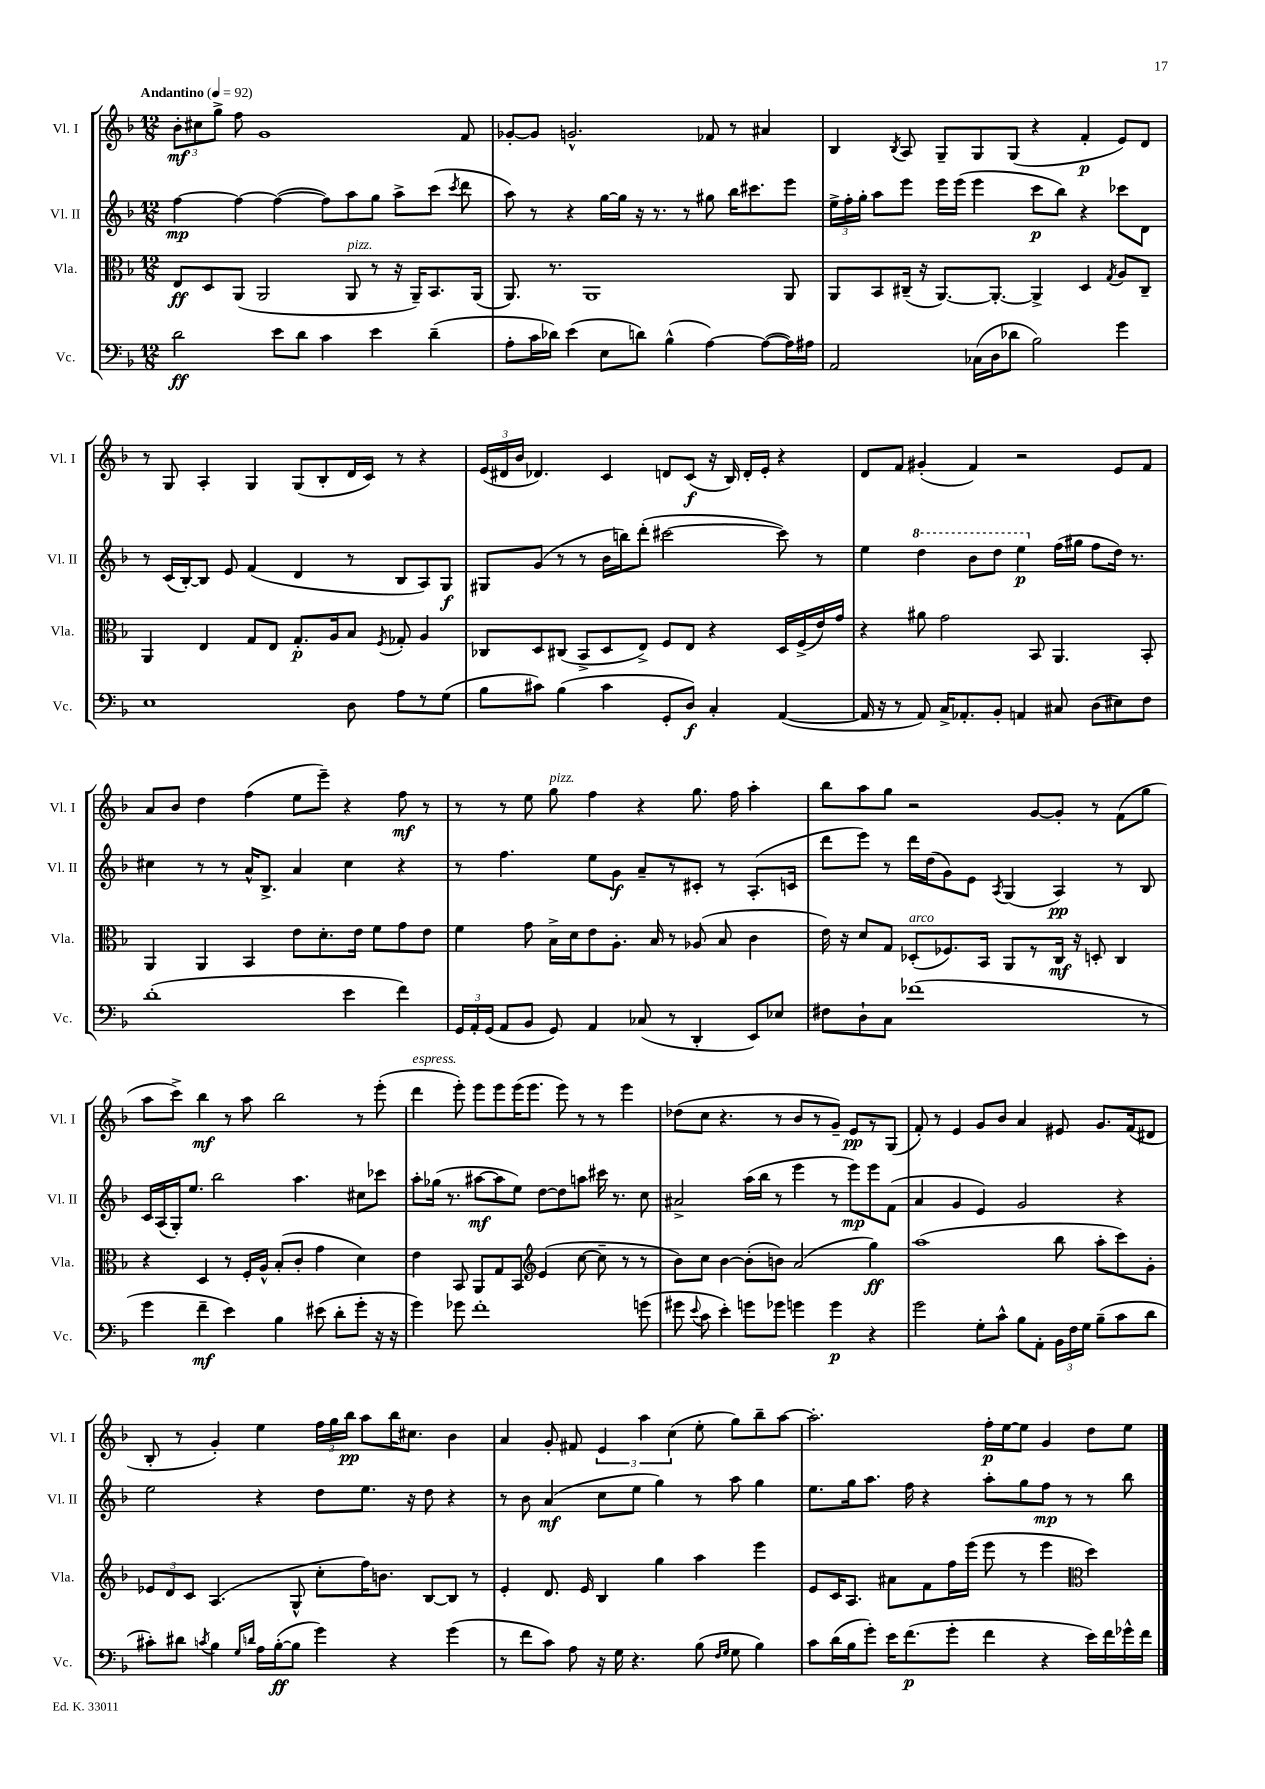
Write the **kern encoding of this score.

**kern	**kern	**kern	**kern
*staff4	*staff3	*staff2	*staff1
*clefF4	*clefC3	*clefG2	*clefG2
*k[b-]	*k[b-]	*k[b-]	*k[b-]
*M12/8	*M12/8	*M12/8	*M12/8
*MM92	*MM92	*MM92	*MM92
2d\	8E/L	[4ff\	12b-'\L
.	.	.	12cc#\
.	8D/	.	.
.	.	.	12gg^\J
.	(8AA/J	4ff\_	8ff\
.	2AA/	.	1g
8e\L	.	(4ff\_	.
8d\J	.	.	.
4c\	.	8ff\]L)	.
.	8AA/	8aa\	.
4e\	8r	8gg\J	.
.	16r	8aa^\L	.
.	16AA~/LK)	.	.
(4d~\	8.BB-/	(8ccc\J	.
.	.	8qccc/	.
.	.	8ddd\	8f/
.	(16AA/Jk	.	.
=	=	=	=
8A'\L	8.AA/)	8aa\)	[8g-'/L
16c\L	.	8r	8g-/]J
16d-\JJ)	8.r	.	.
(4e\	.	4r	2.g^^/
.	1AA	.	.
8E\L	.	[16gg\LL	.
.	.	16gg\]JJ	.
8d\J)	.	16r	.
.	.	8.r	.
(4B-^^\	.	.	.
.	.	8r	.
[4A\)	.	8gg#\	8f-/
.	.	16bb-\LK	8r
.	.	8.ccc#\	.
(8A\_L	.	.	4a#/
16A\]L)	8AA/	8eee\J	.
16A#\JJ	.	.	.
=	=	=	=
2AA/	8AA/L	24ee^\LL	4B-/
.	.	24ff'\	.
.	.	24gg'\JJ	.
.	8BB-/	8aa\L	.
.	.	.	8qB-/
.	(16C#~/Jk	8eee\J	8A/
.	16r	.	.
.	[8.AA/L)	16eee\LL	8G~/L
.	.	(16eee\JJ	.
(16C-\LL	.	4eee\	8G/
16D\J	8.AA'/_J	.	.
8d-\J	.	.	(8G/J
2B-\)	4AA^/]	8ccc\L	4r
.	.	8bb-\J)	.
.	4D/	4r	4f'/
.	8qG/	.	.
4g\	8A/L	8ccc-\L	8e/L)
.	8C#~/J	8d\J	8d/J
=	=	=	=
1E	4AA/	8r	8r
.	.	(16c/LL	8G/
.	.	[16B-'/J)	.
.	4E/	8B-/]J	4A'/
.	.	8e/	.
.	8G/L	(4f/	4G/
.	8E/J	.	.
.	8.G'/L	4d/	(8G/L
.	.	.	8B-'/
.	16A/k	.	.
8D\	8B-/J	8r	16d/L
.	.	.	16c/JJ)
.	8qF/	.	.
8A\L	8G-'/	8B-/L	8r
8r	4A/	8A/)	4r
(8G\J	.	8G/J	.
=	=	=	=
8B-\L	8C-/L	8G#/L	(24e/LL
.	.	.	24d#/
.	.	.	24b-/JJ
8c#\J)	8D/	(8g/J	4.d-/)
(4B-\	(8C#/J	8r	.
.	8BB-^/L	8r	.
4c#\	8D/	16b-\LL	4c/
.	.	16bb\J)	.
.	8E^/J)	(8ddd'\J	.
8GG'/L	8F/L	[2ccc#\	8d/L
8D/J)	8E/J	.	(8c/J
4C'/	4r	.	16r
.	.	.	16B-/)
.	.	.	16d'/LL
.	.	.	16e'/JJ
([4AA/	16D/LL	8ccc#\])	4r
.	(16F^/	.	.
.	16e/)	8r	.
.	16g/JJ	.	.
=	=	=	=
16AA/]	4r	4ee\	8d/L
16r	.	.	.
8r	.	.	8f/J
8AA/)	8a#\	4ddd\	(4g#'/
16C^/LK	2g\	.	.
8.AA-'/	.	.	.
.	.	8bb-\L	4f/)
8BB-'/J	.	8ddd\J	.
4AA/	.	4eee\	2r
.	8BB-/	.	.
8C#/	4.AA/	(16ff\LL	.
.	.	16gg#\JJ	.
(8D\L	.	8ff\L	.
8E#\)	.	16dd\Jk)	8e/L
.	.	8.r	.
8F\J	8BB-'/	.	8f/J
=	=	=	=
(1d'	4AA/	4cc#\	8a/L
.	.	.	8b-/J
.	4AA/	8r	4dd\
.	.	8r	.
.	4BB-/	16a^^/LK	(4ff\
.	.	8.B-^/J	.
.	8e\L	4a/	8ee\L
.	8.d'\	.	8eee~\J)
4e\	.	4cc#\	4r
.	16e\Jk	.	.
.	8f\L	.	.
4f\)	8g\	4r	8ff\
.	8e\J	.	8r
=	=	=	=
24GG/LL	4f\	8r	8r
24AA'/	.	.	.
(24GG/JJ	.	.	.
8AA/L	.	4.ff\	8r
8BB-/J	8g\	.	8ee\
8GG/)	16B-^\LL	.	8gg\
.	16d\J	.	.
4AA/	8e\	8ee\L	4ff\
.	8.A'\J	8g\J	.
(8C-/	.	8a~/L	4r
.	16B-/	.	.
8r	8r	8r	.
4DD'/	(8A-/	8c#'/J	8.gg\
.	8B-/	8r	.
.	.	.	16ff\
8EE/L)	4c\	(8.A'/L	4aa'\
8E-/J	.	.	.
.	.	16c/Jk	.
=	=	=	=
8F#\L	16e\)	8ddd\L	8bb-\L
.	16r	.	.
8D`\	8d/L	8eee\J)	8aa\
8C\J	8G/J	8r	8gg\J
(1f-	(8D-'/L	16ddd\LL	2r
.	.	(16dd\J	.
.	8.F-/)	8g\)	.
.	.	8e\J	.
.	16BB-/Jk	.	.
.	.	8qA/	.
.	8AA/L	(4G/	.
.	8r	.	[8g/L
.	16C/Jk	4A/)	8g'/]J
.	16r	.	.
.	8D'/	.	8r
.	4C/	8r	(8f\L
8r	.	8B-/	8gg\J
=	=	=	=
4g\	4r	16c/LL	8aa\L
.	.	(16A/	.
.	.	16G'/J)	8ccc^\J)
.	.	8.ee/J	.
4f~\	4D/	.	4bb-\
.	.	2bb-\	.
4e\)	8r	.	8r
.	16F'/LL	.	8aa\
.	16A^^/JJ	.	.
4B-\	(8B-'/L	.	2bb-\
.	8c'/J	4.aa\	.
(8e#\	4g\	.	.
8d'\L	.	.	.
8g'\J	4d\)	8cc#\L	8r
16r	.	8ccc-\J	(8eee'\
16r	.	.	.
=	=	=	=
4g\)	4e\	8aa'\L	4ddd\
.	.	(16gg-\Jk	.
.	.	8.r	.
8g-\	8BB-/	.	8eee'\)
1f'	8AA/L	[8aa#\L	8eee\L
.	8G/	8aa#\]	8eee\
.	8BB-/J	8ee\J)	(16eee\K
.	.	.	8.eee\J
*	*clefG2	*	*
.	(4e/	[8dd\L	.
.	.	8dd\]	8eee\)
.	[8cc\	8aa\J	8r
.	8cc~\]	16ccc#\	8r
.	.	8.r	.
.	8r	.	4eee\
(8g\	8r	8cc\	.
=	=	=	=
8g#\	8b-\L)	2a#^/	(8dd-\L
8qqe/	.	.	.
8c\	8cc\J	.	8cc\J
4e'\)	[4b-\	.	4.r
8g\L	(8b-'\]L	(16aa\LL	.
.	.	16bb-\JJ	.
8g-\J	8b\J)	8r	8r
4g\	(2a/	4eee\	8b-/L
.	.	.	8r
4g\	.	8r	8g~/J)
.	.	8eee\L)	8e/L
4r	4gg\)	8eee\	8r
.	.	(8f\J	(8G/J
=	=	=	=
2g\	(1aa	4a/	8f'/)
.	.	.	8r
.	.	4g/	4e/
8G'\L	.	4e/)	8g/L
8c^^\J	.	.	8b-/J
8B-\L	.	2g/	4a/
8AA'\J	.	.	.
24BB-\LL	8bb-\	.	8e#/
24F\	.	.	.
24G\JJ	.	.	.
(8B-~\L	8aa'\L	.	8.g/L
8c\	8ccc\)	4r	.
.	.	.	(16f/k
8d\J	8g'\J	.	8d#/J
=	=	=	=
8c#'\L)	12e-/L	2ee\	8B-'/
.	12d/	.	.
8d#\J	.	.	8r
.	12c/J	.	.
8qc/	.	.	.
4B-\	(4.A/	.	4g'/)
16qqG/LL	.	.	.
16qqd/JJ	.	.	.
16A\LL	.	4r	4ee\
([16B-'\J	.	.	.
8B-\]J	8G^^/	.	.
4g\)	8cc'\L	8dd\L	24ff\LL
.	.	.	24gg\
.	.	.	24bb-\JJ
.	16ff\K)	8.ee\J	8aa\L
.	8.b\J	.	.
4r	.	.	16bb-\K
.	.	16r	8.cc#\J
.	[8B-/L	8dd\	.
(4g\	8B-/]J	4r	4b-\
.	8r	.	.
=	=	=	=
8r	4e'/	8r	4a/
8f\L	.	8b-\	.
8c\J)	8.d/	(4a/	8g'/
8A\	.	.	8f#/
.	16e/	.	.
16r	4B-/	8cc\L	6e/
16G\	.	.	.
4.r	.	8ee\J	.
.	.	.	6aa\
.	4gg\	4gg\)	.
.	.	.	(6cc\
(8B-\	4aa\	8r	8ee'\
16qqF/LL	.	.	.
16qqG/JJ	.	.	.
8G\	.	8aa\	8gg\L)
4B-\)	4eee\	4gg\	8bb-~\
.	.	.	[8aa\J
=	=	=	=
8c\L	8e/L	8.ee\L	2.aa'\]
(16d\L	16c/K	.	.
16B-\J	8.A/J	16gg\k	.
8g'\J)	.	8.aa\J	.
16e\LK	8a#\L	.	.
(8.f\	.	16ff\	.
.	8f\	4r	.
8g'\J	16ff\L	.	.
.	(16eee\JJ	.	.
4f\	8eee\	8aa'\L	16ff'\LL
.	.	.	[16ee\J
.	8r	8gg\	8ee\]J
4r	4eee\	8ff\J	4g/
.	.	8r	.
*	*clefC3	*	*
16e\LL)	4dd\)	8r	8dd\L
16f\	.	.	.
16g-^^\	.	8bb-\	8ee\J
16f\JJ	.	.	.
==	==	==	==
*-	*-	*-	*-
